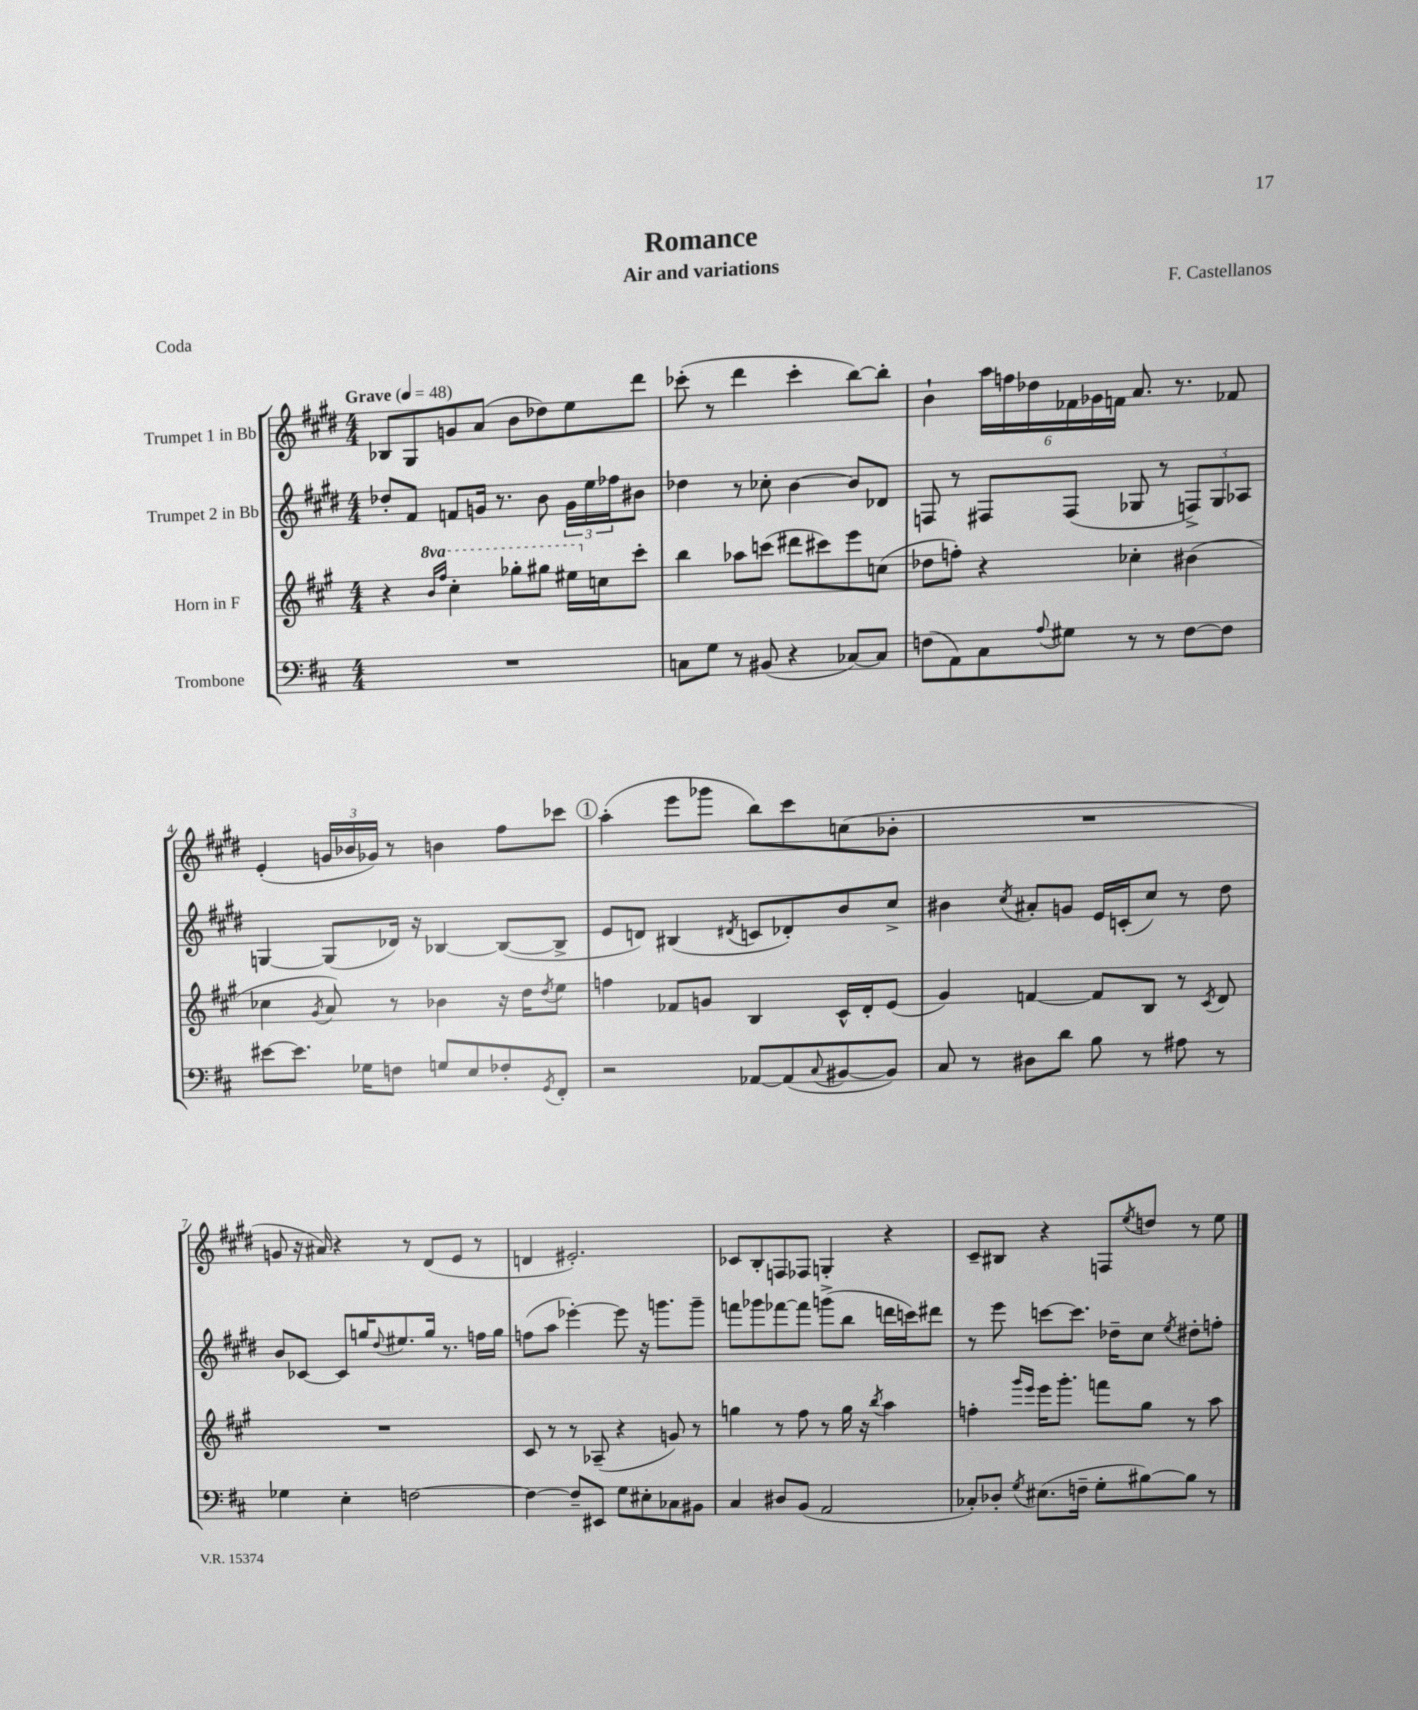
\header { title = "Romance" composer = "F. Castellanos" subtitle = "Air and variations" piece = "Coda" }
<<
\new StaffGroup <<
\new Staff = "s0" \with { instrumentName = "Trumpet 1 in Bb" } {
    \clef treble \key e \major \numericTimeSignature \time 4/4 \tempo "Grave" 4 = 48
    bes8 gis8 g'8 a'8( b'8 des''8) e''8 dis'''8 |
    ces'''8-.( r8 dis'''4 ces'''4-. b''8~) b''8-. |
    b'4-! \tuplet 6/4 { a''16 f''16 des''16 fes'16 ges'16 f'16 } a'8. r8. fes'8 |
    e'4-.( \tuplet 3/2 { g'16 bes'16 ges'16) } r8 b'4 fis''8 ces'''8 |
    \mark \markup { \circle "1" } a''4-.( e'''8 ges'''8 b''8) cis'''8 c''8( bes'8-. |
    R1 |
    g'8 r16 ais'16) r4 r8 dis'8( e'8 r8 |
    d'4 eis'2.-.) |
    ces'8 b8-. f8 fes8 g4-. r4 |
    cis'8-- bis8 r4 f8 \acciaccatura { e''8 } d''8 r8 e''8 \bar "|." |
}
\new Staff = "s1" \with { instrumentName = "Trumpet 2 in Bb" } {
    \clef treble \key e \major \numericTimeSignature \time 4/4
    des''8-. fis'8 f'8 g'16 r8. b'8 \tuplet 3/2 { g'16 e''16 fes''16 } bis'8 |
    des''4 r8 ces''8-. b'4~ b'8 des'8 |
    f8 r8 fis8 fis8( ges8 r8 \tuplet 3/2 { f8->) ges8 aes8 } |
    g4~ g8( des'16) r16 bes4~ bes8~( bes8-> |
    \mark \markup { \circle "1" } e'8 d'8) bis4( \acciaccatura { dis'8 } c'8 des'8-.) b'8 cis''8-> |
    bis'4 \acciaccatura { cis''8 } ais'8-. g'8 e'16 c'16-.( cis''8) r8 dis''8 |
    b'8 ces'8~ ces'8 g''16 \appoggiatura { dis''8 } eis''8. g''16 r8. f''16 g''16 |
    f''8( a''8 ees'''4~-.) ees'''8 r16 g'''8. g'''8-- |
    f'''8 ges'''8 fes'''8~ fes'''8 g'''8->( b''8 d'''16 c'''16) dis'''8 |
    r8 e'''8 c'''8~ c'''8. des''16-- cis''8 \acciaccatura { e''8 } dis''8-. f''8-. \bar "|." |
}
\new Staff = "s2" \with { instrumentName = "Horn in F" } {
    \clef treble \key a \major \numericTimeSignature \time 4/4 \set Staff.ottavationMarkups = #ottavation-simple-ordinals
    r4 \ottava #1 \grace { b''16 fis'''16 } cis'''4-. ges'''8-. gis'''8 eis'''16 \ottava #0 c''16 cis'''8-. |
    b''4 aes''8 c'''8( dis'''8 cis'''8) e'''8 c''8( |
    des''8 f''8-.) r4 ces''4-. bis'4( |
    ces''4 \acciaccatura { gis'8 } a'8) r8 bes'4 r16 d''16 \acciaccatura { d''8 } e''8 |
    \mark \markup { \circle "1" } f''4 fes'8 g'8 b4 cis'16-^ d'16-. e'8( |
    gis'4) f'4~ f'8 b8 r8 \acciaccatura { cis'8 } d'8 |
    R1 |
    cis'8 r8 r8 aes8--( r4 g'8) r8 |
    g''4 r8 fis''8 r8 g''16 r16 \acciaccatura { b''8 } a''4 |
    f''4-. \grace { gis'''16 e'''16 } e'''16 gis'''8.-. f'''8 gis''8 r8 a''8 \bar "|." |
}
\new Staff = "s3" \with { instrumentName = "Trombone" } {
    \clef bass \key d \major \numericTimeSignature \time 4/4
    R1 |
    c8 g8 r8 bis,8( r4 ces8~) ces8 |
    f8( a,8) cis8 \appoggiatura { a8 } gis8 r8 r8 f8~ f8 |
    eis'8~ eis'8. ges16 f8 g8 e8 fes8-. \acciaccatura { g,8 } fis,8-. |
    \mark \markup { \circle "1" } r2 aes,8~ aes,8( \appoggiatura { cis8 } bis,8~ bis,8) |
    cis8 r8 dis8 d'8 b8 r8 ais8 r8 |
    ges4 e4-. f2~ |
    f4~ f8-- eis,8 g8 eis8-. ces8 bis,8 |
    cis4 dis8 b,8( a,2 |
    ces8-.) des8-. \acciaccatura { g8 } eis8.( f16-- g8-. bis8~) bis8 r8 \bar "|." |
}
>>
>>
